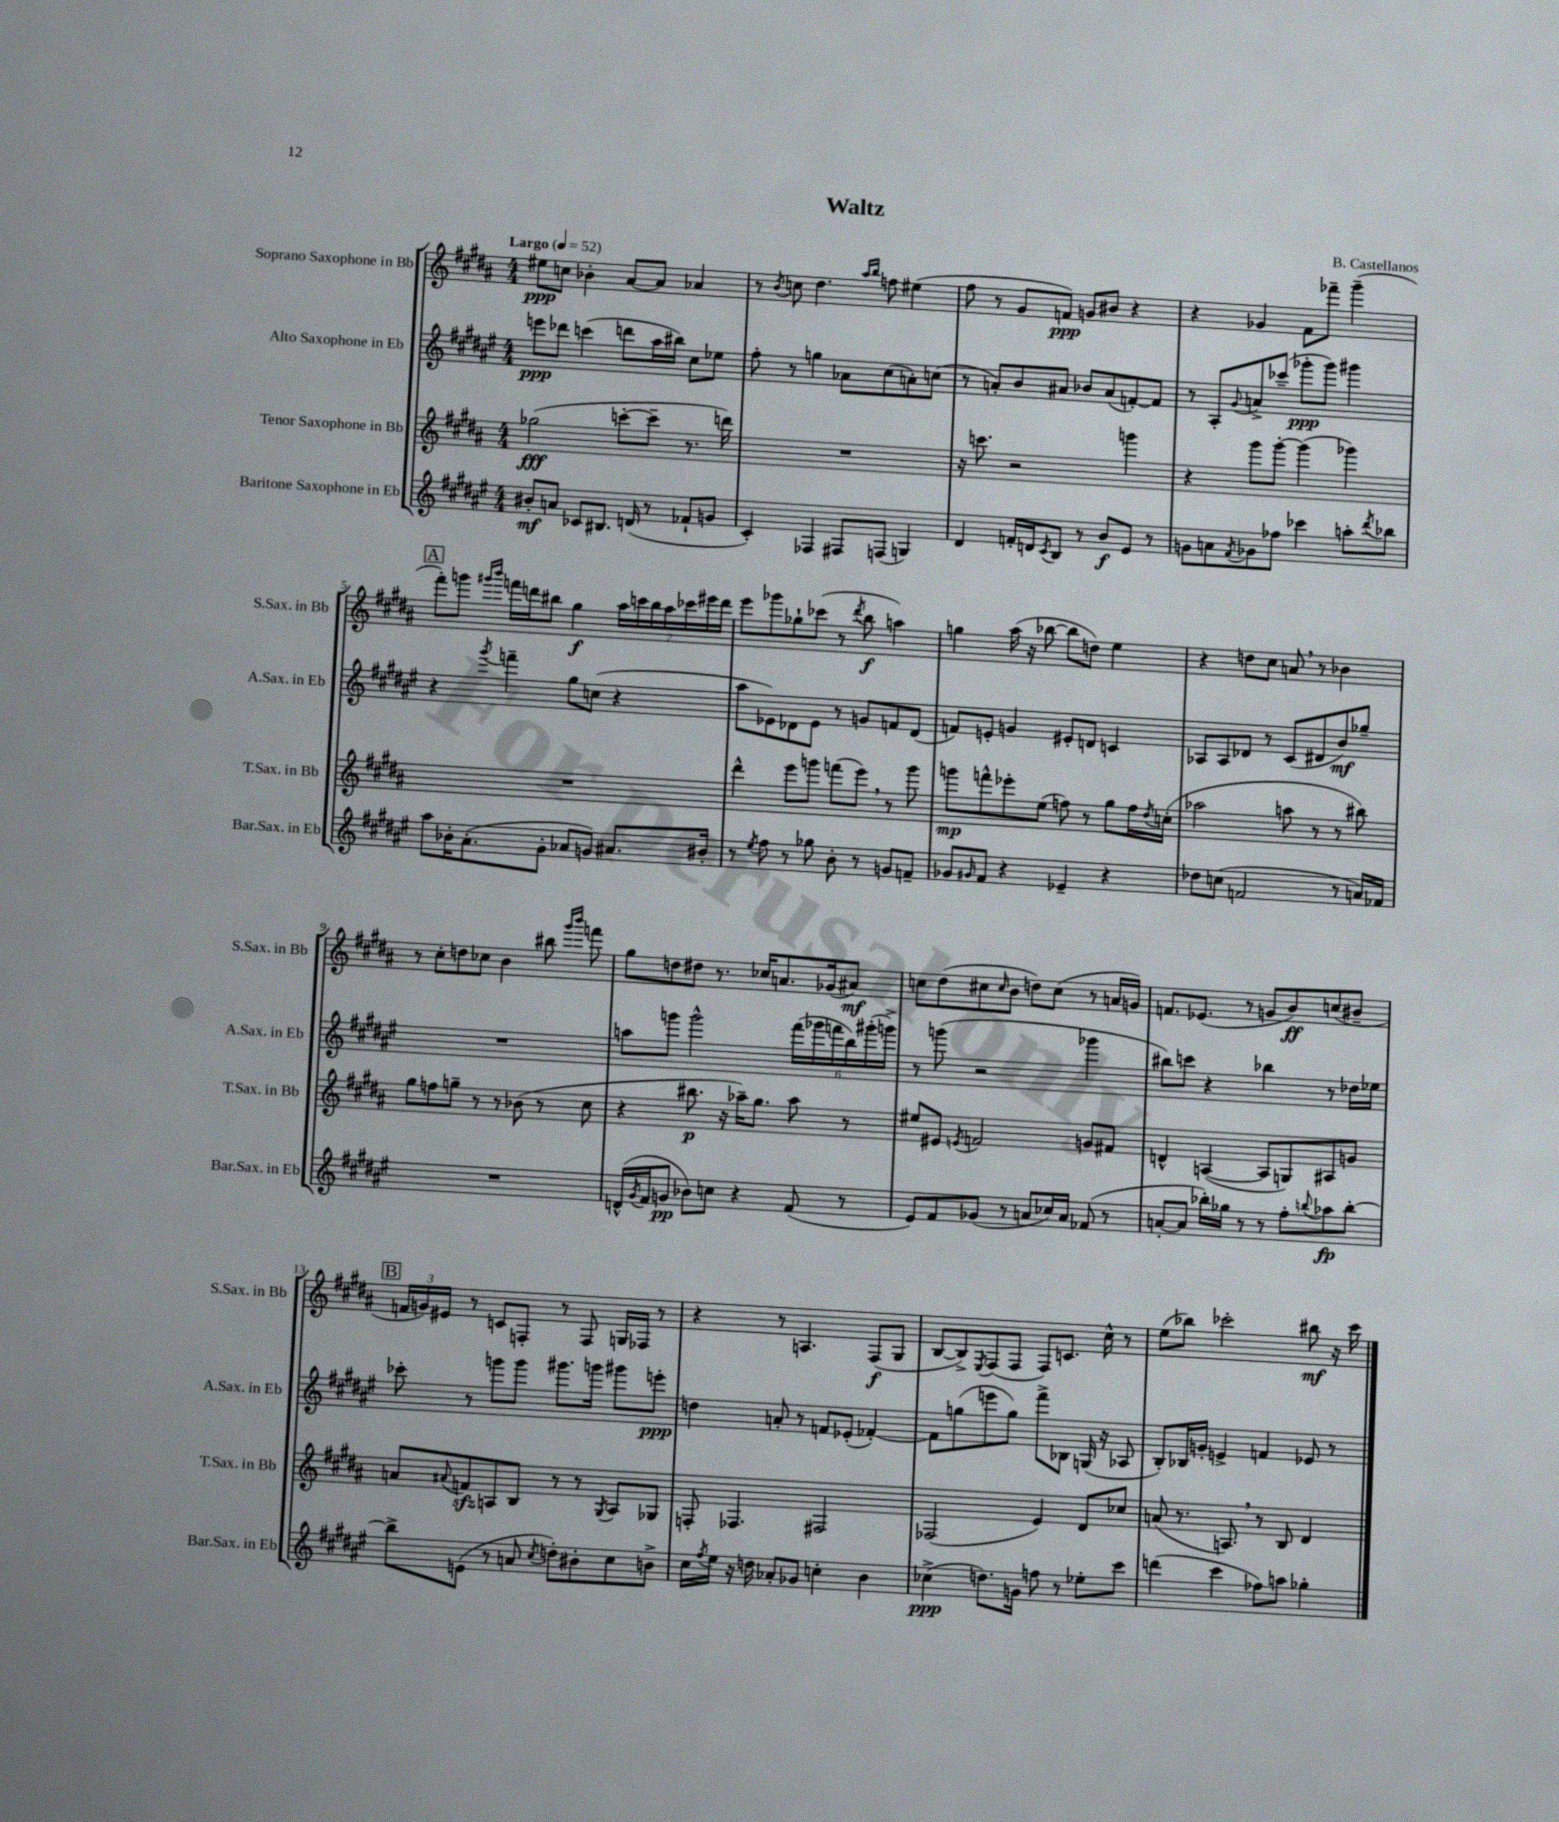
\header { title = "Waltz" composer = "B. Castellanos" }
<<
\new StaffGroup <<
\new Staff = "s0" \with { instrumentName = "Soprano Saxophone in Bb" shortInstrumentName = "S.Sax. in Bb" } {
    \clef treble \key b \major \numericTimeSignature \time 4/4 \tempo "Largo" 4 = 52
    eis''8\ppp c''8 bes'4-. ais'8~ ais'8 aes'4 |
    r8 \acciaccatura { b'8 } c''8 dis''4. \grace { ais''16 b''16 } f''8 eis''4( |
    fis''8 r8 gis'8 f'8\ppp) g'8 bis'8 r4 |
    r4 ges'4 fis'8 fes'''8-- gis'''4--( |
    \mark \markup { \box "A" } fis'''8-.) g'''8 \grace { gis'''16 b'''16 } f'''16 d'''16 bis''8 gis''4\f \tuplet 7/4 { ais''16 c'''16 bis''16 ais''16 ces'''16 eis'''16 d'''16 } |
    e'''8 ges'''8 ges''8-! ces'''8( r8 \acciaccatura { dis'''8 } b''8\f a''4) |
    g''4 ais''16( r16 bes''8~ bes''8 d''8) e''4 |
    r4 d''8 cis''8 a'8 \breathe r8 bes'4 |
    r8 cis''8-. d''8 ces''8 b'4 bis''8 \grace { gis'''16 b'''16 } f'''8 |
    gis''8 d''8 dis''8 r8. ces''16 a'8. ges'16( ais'8\mf) |
    c''8 dis''8( cis''8 \grace { cis''16 } b'8 d''8) cis''8( r8 a'16 g'16) |
    f'8. ees'8.( r8 g'8 b'8\ff) c''8( bis'8-- |
    \mark \markup { \box "B" } \tuplet 3/2 { f'16 g'16) eis'16 } r8 c'8 f8-. r8 f8 g16 fes16 r8 |
    r4 r8 a4. fis8\f( gis8 |
    b8~ b8->) \acciaccatura { e8 } fis8( fis8 fis8) c'8. cis''16-^ r8 |
    e''8( bes''8) ces'''2-. bis''8\mf r16 ces'''16 \bar "|." |
}
\new Staff = "s1" \with { instrumentName = "Alto Saxophone in Eb" shortInstrumentName = "A.Sax. in Eb" } {
    \clef treble \key fis \major \numericTimeSignature \time 4/4
    e'''8\ppp des'''8 c'''4( d'''8 ais''16 bis''16) cis''8 ees''8 |
    fis''8-. r8 g''4 aes'8 cis''8( a'8-.) c''8( |
    r8 a'8-.) b'8 ais'8 bes'8 ais'8( f'8~-.) f'8 |
    r8 ais8-. \appoggiatura { gis'8 } a'8-> ces'''8--( ges'''8-.\ppp ges'''8) gis'''4 |
    \mark \markup { \box "A" } r4 \acciaccatura { gis'''8 } f'''4-- gis''8 c''8( r4 |
    ais''8 ees'8) des'8 ees'8 r8 g'8 f'8 des'8( |
    f'8) e'8-. g'4 eis'8-. d'8 c'4 |
    aes8 aes8 des'8 r8 cis'8( dis'8 b'8\mf) ges''8-- |
    R1 |
    a''8 g'''8 g'''2-^ \tuplet 6/4 { fis'''16( ges'''16 f'''16 b''16) gis'''16-.( g'''16->) } |
    r8 g'''8( r2 ges'''4 |
    bis''8) c'''8 r4 bes''4 r8 des''16 ees''16 |
    \mark \markup { \box "B" } ces'''8-. r8 g'''8 g'''8 gis'''8. g'''16 gis'''8 e'''8-.\ppp |
    d''4 a'8-. r8 f'8 ees'8-.( fes'4~-.) |
    fes'8 g''8( e'''8 g''8) fis'''8-> bes8 g16( r16 aes8 |
    b8-.) bes16 g'16-. e'4-> f'4 ees'8 r8 \bar "|." |
}
\new Staff = "s2" \with { instrumentName = "Tenor Saxophone in Bb" shortInstrumentName = "T.Sax. in Bb" } {
    \clef treble \key b \major \numericTimeSignature \time 4/4
    ges''2\fff( c'''8~-. c'''8-- r8. d'''16) |
    R1 |
    r16 c'''8. r2 g'''4 |
    r4 gis'''8 gis'''8~-. gis'''4( ges'''4) |
    \mark \markup { \box "A" } R1 |
    dis'''4-^ e'''8 g'''8 f'''8( e'''8) \breathe r8 g'''8 |
    g'''8\mp f'''8-^ ees'''8-. e''8( f''8) r8 gis''8 f''16 \acciaccatura { dis''8 } c''16-.( |
    aes''2 a''8 r8 r8 bis''8) |
    gis''8 f''8 g''8-- r8 r8 bes'8( r8 cis''8 |
    r4 bis''8.\p r16 aes''16--) gis''8. aes''8 r8 |
    eis''8 eis'8 \acciaccatura { e'8 } f'2 g'8 fis'8 |
    d'4-^ a4~( a8 g8) ais8 g'8 |
    \mark \markup { \box "B" } a'8 \appoggiatura { ais'8 } f'8\sfz a8 b8 r8 r8 \acciaccatura { gis8 } a8 ges8 |
    f8-. fes4. fis2 |
    fes2( e'4) dis'8 ces''8 |
    a'8( r8. a8.) \breathe r8 b8 dis'4 \bar "|." |
}
\new Staff = "s3" \with { instrumentName = "Baritone Saxophone in Eb" shortInstrumentName = "Bar.Sax. in Eb" } {
    \clef treble \key fis \major \numericTimeSignature \time 4/4
    bis'8-.\mf a'8 ces'8 bis8. d'16( r8 fes'8-! g'8 |
    cis'4-.) fes4 fis8 f8( g4) |
    dis'4 f'16-. d'16 \acciaccatura { cis'8 } b8 r8 b'8\f eis'8 r8 |
    g'8 a'8 \acciaccatura { fis'8 } ges'8 fes''8 ces'''4 a''8-. \acciaccatura { dis'''8 } bes''8 |
    \mark \markup { \box "A" } ais''8 bes'16-. ais'8.-.( gis'8-. aes'8 g'8) ais'8. bis'16-. |
    r8 \acciaccatura { eis''8 } fis''8 r8 ges''8 b'8-. r8 g'8 f'8-- |
    ges'8 \grace { gis'16 } fis'8 r4 ees'4-- r4 |
    des''8 c''8( f'2 r8 a'16) fes'16 |
    R1 |
    d'16-^( \acciaccatura { gis'8 } fis'16 g'8\pp bes'8) c''8 r4 fis'8( r8 |
    eis'8) fis'8 ges'8( r8 a'8 ces''16) a'16 fes'8( r8 |
    a'8~-. a'8 bes''16-.) ges''16 r8 r8 fis''8-. \appoggiatura { b''8 } aes''8\fp b''8~-. |
    \mark \markup { \box "B" } b''8-> e'8( r8 a'8 \acciaccatura { cis''8 } d''8-.) bis'8-. cis''8 b'8-> |
    cis''16 \acciaccatura { fis''8 } eis''16 r16 d''16 aes'8-. ges'8 c''4-. b'4 |
    ces''4->\ppp( d''8.) g'16 f''8 r8 ees''8-. cis'''8 |
    d'''4( cis'''4 fes''8) a''8 ges''4-. \bar "|." |
}
>>
>>
